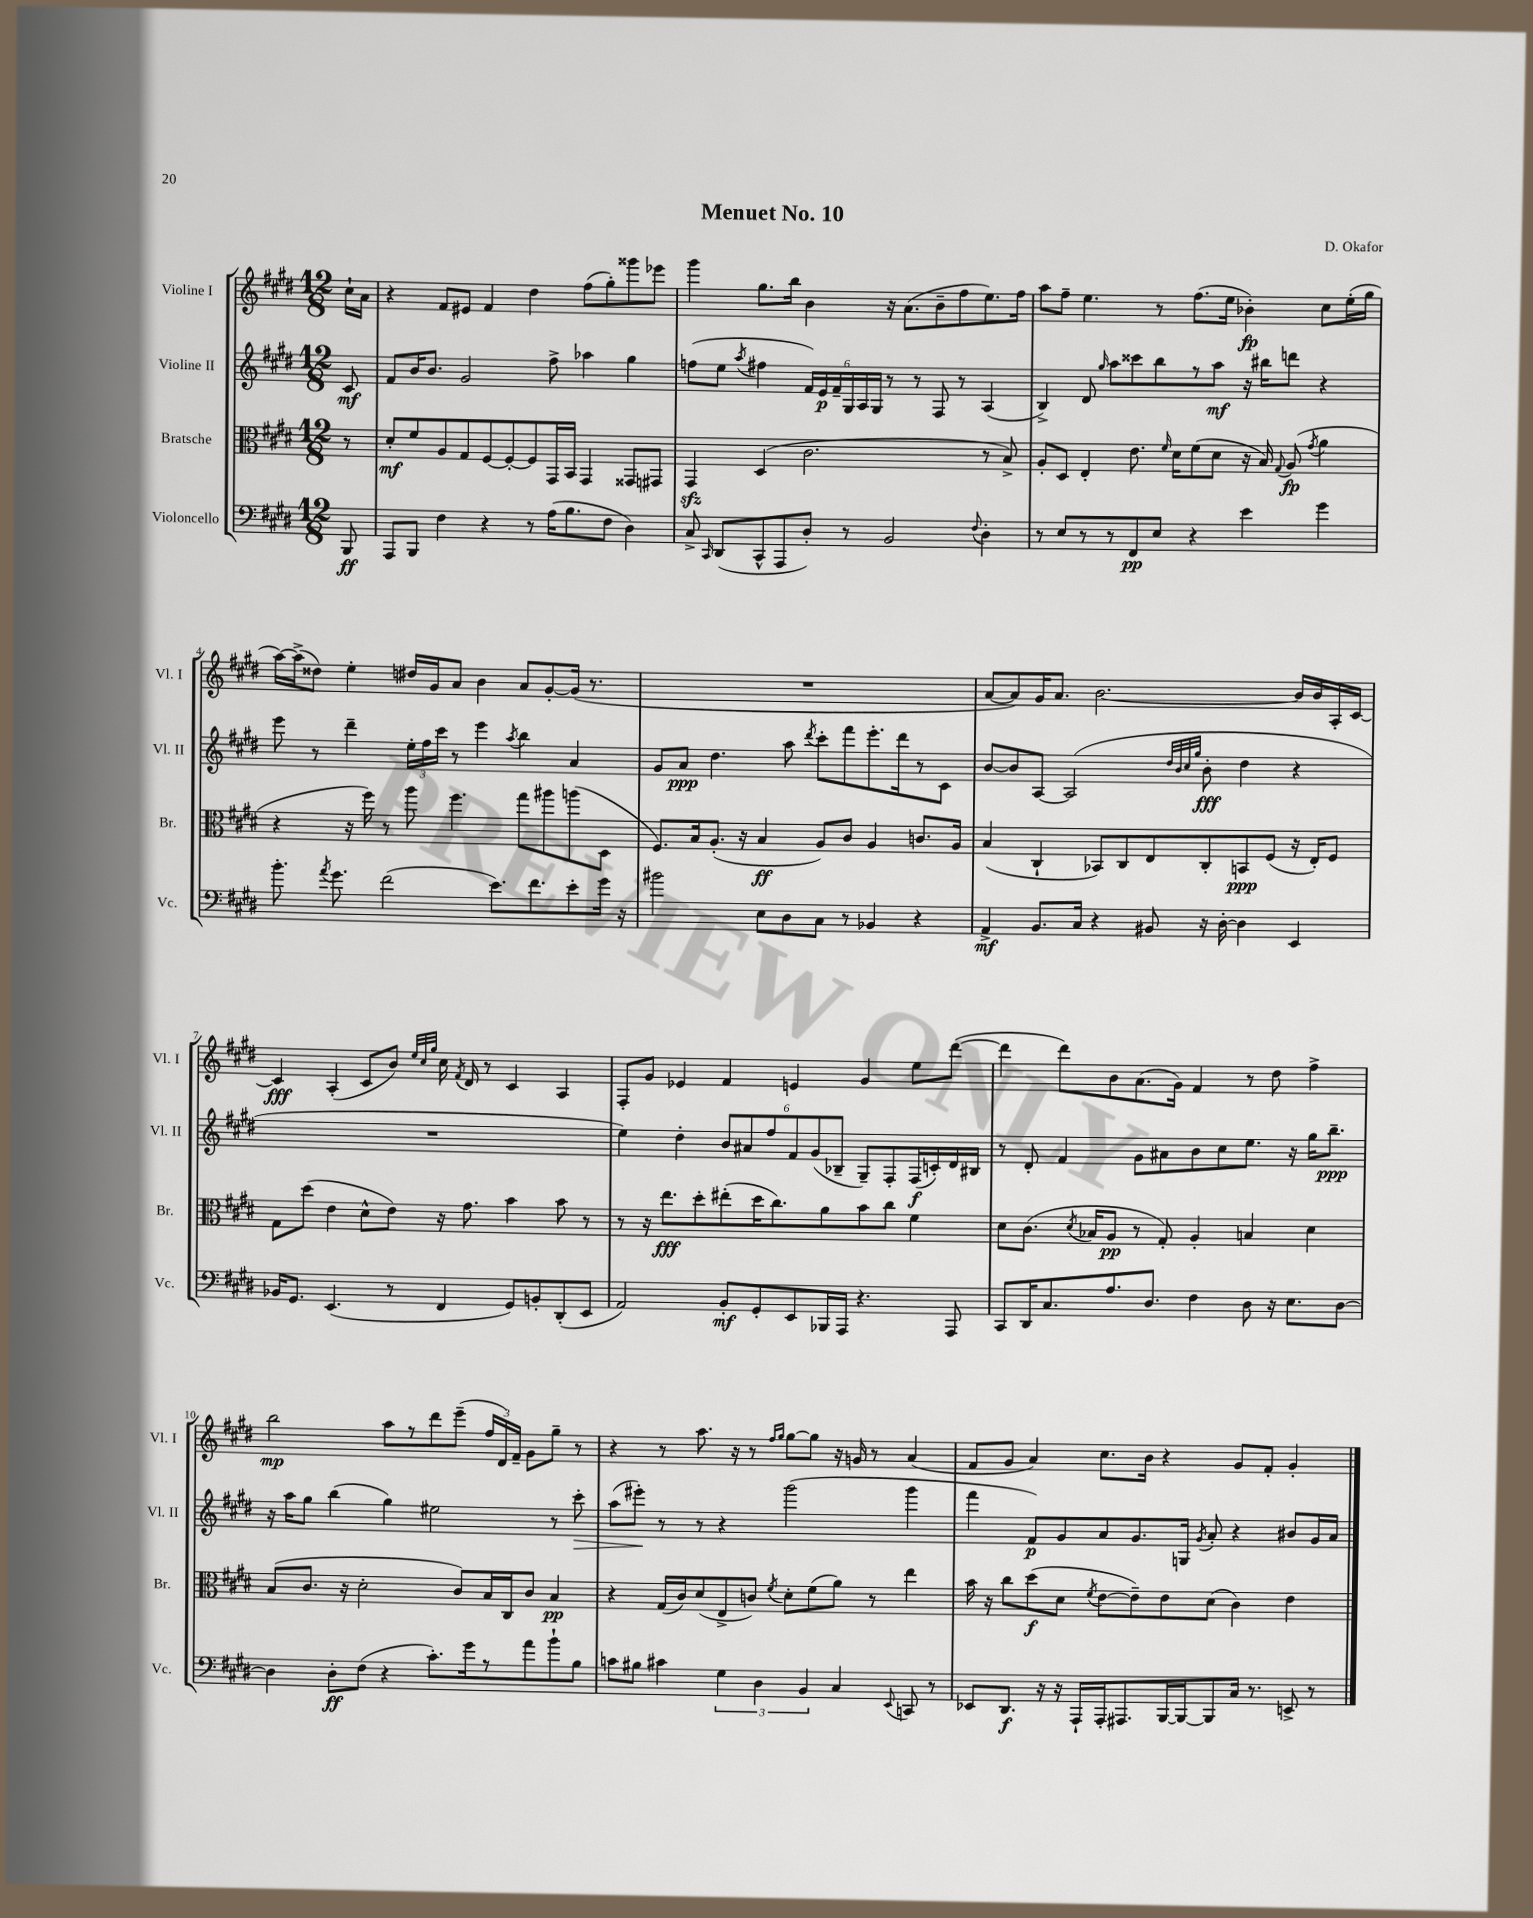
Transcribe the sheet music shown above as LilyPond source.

\header { title = "Menuet No. 10" composer = "D. Okafor" }
<<
\new StaffGroup <<
\new Staff = "s0" \with { instrumentName = "Violine I" shortInstrumentName = "Vl. I" } {
    \clef treble \key e \major \numericTimeSignature \time 12/8 \partial 8
    \autoBeamOff cis''16[-! a'16] |
    r4 fis'8[ eis'8] fis'4 dis''4 fis''8[( gis''8-.) gisis'''8 ees'''8] |
    gis'''4 gis''8.[ b''16] b'4 r16 a'8.[( b'8-- fis''8 e''8.) fis''16] |
    a''8[ fis''8]-- e''4. r8 fis''8.[( e''16] bes'4-.\fp) cis''8[ e''16-.( gis''16] |
    a''16[~) a''16->( disis''8]) e''4-. dis''16[ gis'16 a'8] b'4 a'8[ gis'8~-. gis'16]( r8. |
    R1. |
    a'8[~ a'8) gis'16 a'8.] b'2.~ b'16[ b'16 a16-. cis'16]~ |
    cis'4\fff a4-.( cis'8[ b'8]) \grace { e''32[ cis''32 gis''32] } cis''16 \acciaccatura { fis'8 } dis'16 r8 cis'4 a4 |
    fis8[-. gis'8] ees'4 fis'4 e'4 gis'4 e''8[ dis'''8]~( |
    dis'''4 dis'''8[) b'8 a'8.( gis'16]) fis'4 r8 dis''8 fis''4-> |
    b''2\mp a''8[ r8 dis'''8 e'''8]--( \tuplet 3/2 { fis''16[ dis'16) fis'16]-- } gis'8[ gis''8]-- r8 |
    r4 r8 a''8. r16 r8 \grace { fis''16[ gis''16] } gis''8[~ gis''8] r16 g'16 r8 a'4( |
    fis'8[ gis'8] a'4) cis''8.[ b'16] r4 gis'8[ fis'8]-. gis'4-. \bar "|." |
}
\new Staff = "s1" \with { instrumentName = "Violine II" shortInstrumentName = "Vl. II" } {
    \clef treble \key e \major \numericTimeSignature \time 12/8 \partial 8
    \autoBeamOff cis'8\mf |
    fis'8[ b'16 b'8.] gis'2 fis''8-> aes''4 gis''4 |
    f''8[( e''8] \acciaccatura { a''8 } fis''4 \tuplet 6/4 { fis'16[) e'16\p fis'16-- gis16 a16 gis16] } r8 r8 fis8 r8 a4( |
    b4->) dis'8 \grace { gis''16 } a''8[ cisis'''8 b''8 r8 a''8]\mf r16 bis''16[ d'''8] r4 |
    e'''8 r8 dis'''4-- \tuplet 3/2 { e''16[-. fis''16 cis'''16] } r8 e'''4 \acciaccatura { a''8 } b''4 a'4 |
    gis'8[ a'8]\ppp dis''4. a''8 \acciaccatura { dis'''8 } cis'''8[-. fis'''8 e'''8.-. dis'''16 r8 cis'8] |
    b'8[~ b'8 a8]~ a2( \grace { dis''32[ b'32 cis''32 gis''32] } b'8-.\fff dis''4 r4 |
    R1. |
    e''4) dis''4-. \tuplet 6/4 { b'8[ ais'8 fis''8 fis'8 gis'8( bes8]-- } gis8[--) fis8-. fis16\f( c'16-.) dis'16 bis16] |
    r8 dis'8-. fis'4 gis'8[ ais'8 b'8 cis''8 e''8.] r16 gis''16[ b''8.]--\ppp |
    r16 a''16[ gis''8] b''4( gis''4) eis''2 r8 cis'''8-.\> |
    a''8[( eis'''8]-.\!) r8 r8 r4 gis'''2( gis'''4 |
    fis'''4 fis'8[\p) gis'8 a'8 gis'8. g16] \acciaccatura { gis'8 } a'8-. r4 bis'8[ gis'16 a'16] \bar "|." |
}
\new Staff = "s2" \with { instrumentName = "Bratsche" shortInstrumentName = "Br." } {
    \clef alto \key e \major \numericTimeSignature \time 12/8 \partial 8
    \autoBeamOff r8 |
    dis'8[-.\mf fis'8 a8 gis8 fis8~ fis8~-. fis8 gis,16 b,16] gis,4 gisis,8[ gis,8] |
    gis,4\sfz dis4( cis'2. r8 b8->) |
    a8[-. dis8] e4-. e'8. \grace { fis'16 } dis'16[ fis'8( dis'8] r16 b16) \appoggiatura { gis8 } a8\fp( \acciaccatura { gis'8 } a'4 |
    r4 r16 fis''16) r8 a''8 fis''4. gis''8[ ais''8 a''8( dis8] |
    fis8.[) b16 a8.]-.( r16 b4\ff a8[) cis'8] a4 c'8.[ a16] |
    b4( cis4-! bes,8[) cis8 e8 cis8-. b,8\ppp fis8]( r16 e16[-.) fis8] |
    gis8[ dis''8]( e'4 dis'8[-^ e'8]) r16 gis'8. b'4 b'8 r8 |
    r8 r16 e''8.[\fff dis''8-. eis''8-.( dis''16 cis''8.) a'8 b'8 cis''8] fis'4 |
    dis'8[ cis'8.]( \acciaccatura { dis'8 } bes16[ a8]\pp r8 gis8-.) a4-. b4 dis'4 |
    b8[( cis'8.] r16 dis'2-. cis'8[) b16 cis16 cis'8] b4\pp |
    r4 gis16[( cis'16) dis'8( e8-> c'8]) \acciaccatura { fis'8 } dis'8[-. fis'8( a'8]) r8 e''4 |
    b'16 r16 cis''8[ dis''8\f( dis'8] \acciaccatura { fis'8 } e'8[~ e'8--) e'8 dis'8]( cis'4) e'4 \bar "|." |
}
\new Staff = "s3" \with { instrumentName = "Violoncello" shortInstrumentName = "Vc." } {
    \clef bass \key e \major \numericTimeSignature \time 12/8 \partial 8
    \autoBeamOff b,,8\ff |
    a,,8[ b,,8] fis4 r4 r8 a16[( b8. fis8] dis4) |
    cis8-> \grace { cis,16 } dis,8[( cis,8-^ a,,8 dis8]-.) r8 b,2 \appoggiatura { fis8 } dis4-. |
    r8 e8[ r8 r8 fis,8\pp e8] r4 e'4 gis'4 |
    b'8.-. \acciaccatura { a'8 } gis'8. fis'2( e'8.[) fis'8. e'8-. gis'16] r16 |
    bis'2 e8[ dis8 cis8] r8 bes,4 r4 |
    a,4->\mf b,8.[ cis16] r4 bis,8 r16 dis16~-. dis4 e,4 |
    bes,16[ gis,8.] e,4.( r8 fis,4 gis,8[) b,8-. dis,8-.( e,8] |
    a,2) b,8[-.\mf gis,8-. e,8 bes,,16 a,,16] r4. a,,8 |
    cis,8[ dis,16 cis8. a8. dis8.] fis4 dis8 r16 e8.[ dis8]~ |
    dis4 dis8[-.\ff fis8]( r4 cis'8.[-.) gis'16 r8 a'8 b'8-! b8] |
    c'8[ bis8] cis'4 \tuplet 3/2 { gis4 dis4 b,4 } cis4 \appoggiatura { e,8 } c,8 r8 |
    ees,8[ dis,8.]\f r16 r16 a,,16[-! a,,16-. ais,,8. b,,16~ b,,16~ b,,8 cis16] r8. e,8-> r8 \bar "|." |
}
>>
>>
